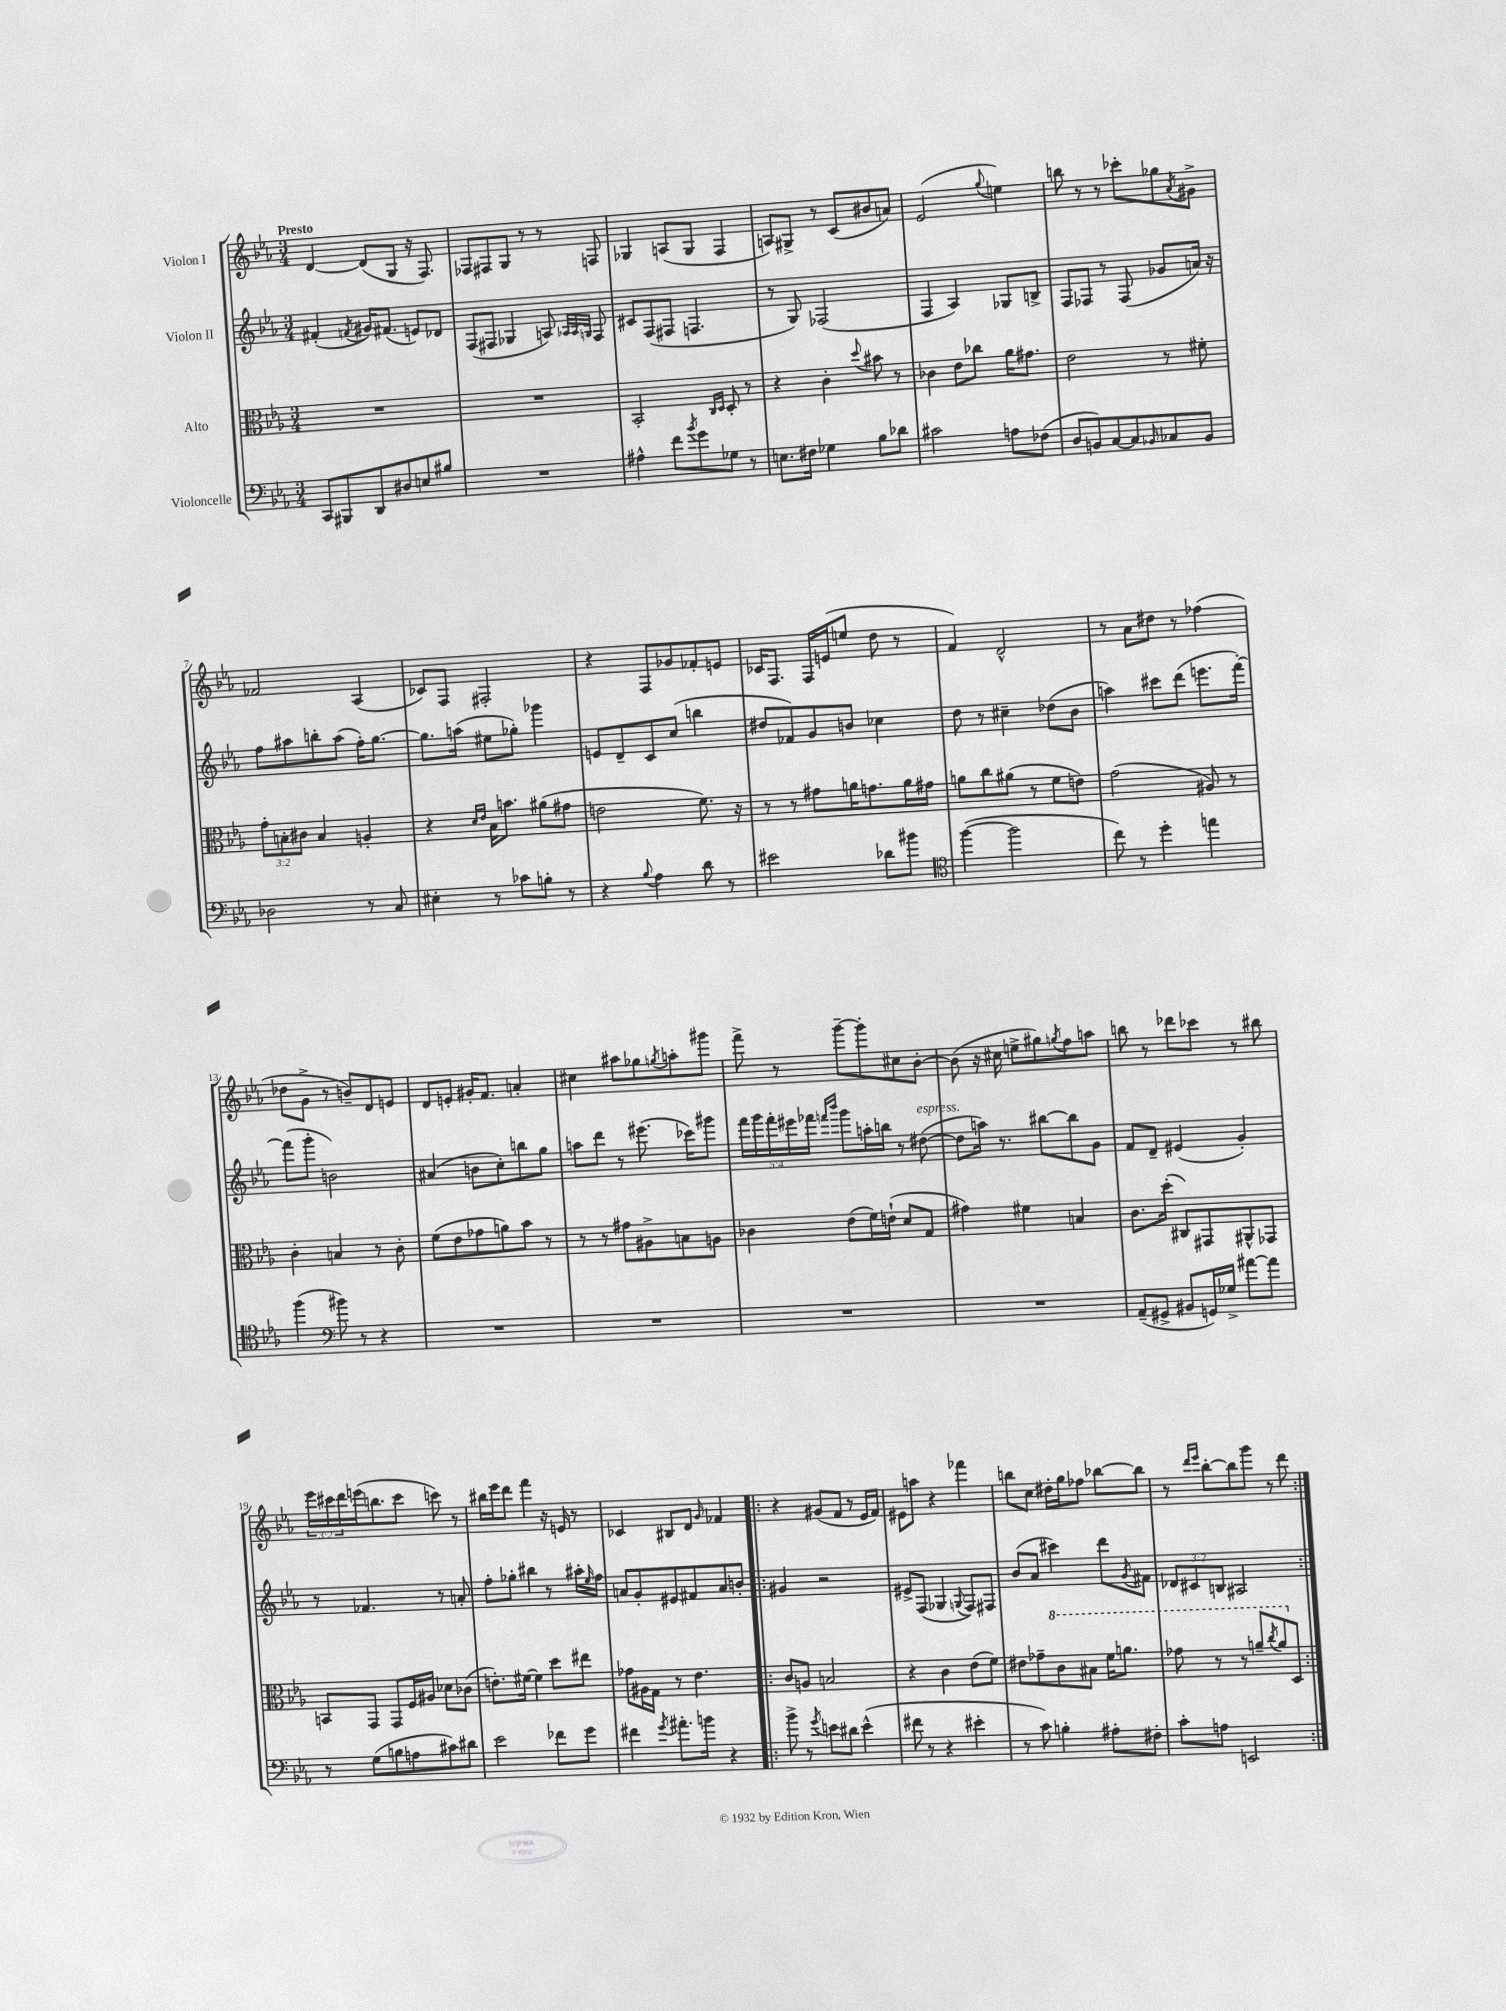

**kern	**kern	**kern	**kern
*staff4	*staff3	*staff2	*staff1
*clefF4	*clefC3	*clefG2	*clefG2
*k[b-e-a-]	*k[b-e-a-]	*k[b-e-a-]	*k[b-e-a-]
*M3/4	*M3/4	*M3/4	*M3/4
8CC	2.r	(4f#'	[4d
8BBB#	.	.	.
.	.	8qf	.
8DD	.	16g#)	(8d]
.	.	(8.f#	.
8D#	.	.	8G
8E	.	8e)	16r
.	.	.	8.F)
8B#	.	8d-	.
=	=	=	=
2.r	2.r	(8F	8F-
.	.	8F#	8F#
.	.	4G-	8G
.	.	.	8r
.	.	8A)	8r
.	.	32qqA-	.
.	.	32qqA-	.
.	.	32qqG	.
.	.	8F#	8F
=	=	=	=
4A#^^	2BB-'	8c#	4G-
.	.	(8F	.
8f	.	8F#	(8A
8qb-	.	.	.
8g	.	4.F	8G-
.	16qqC	.	.
.	16qqD	.	.
8G-	8D'	.	4F
8r	8r	.	.
=	=	=	=
8.E	4r	8r	8A)
.	.	8G)	8G#^
16F#	.	.	.
4G-	4c'	(2F-	8r
.	.	.	(8c
.	8qqdd	.	.
8B-	8b#	.	8b#
8d-	8r	.	8a)
=	=	=	=
2c#	4c-	4F	(2e-
.	8e-	4A-)	.
.	8cc-	.	.
.	.	.	8qqgg
8A	16a-	8G-	4ee)
.	8.g#	.	.
(8F-	.	8B^	.
=	=	=	=
8D	2e-	8F	8bb
8BB)	.	8F-	8r
[8C	.	8r	8r
8C]	.	(8F-	8ccc-'
16qqBB-	.	.	.
8C-	8r	8g-	8gg-
.	.	.	8qa-
8BB-	8f#'	16a)	8g#^
.	.	16r	.
=	=	=	=
2D-	12g'	8ff	2f-
.	12B'	.	.
.	.	8aa#	.
.	12c#	.	.
.	4B	8bb'	.
.	.	(8aa#	.
8r	4A'	16ff')	(4A-
.	.	[8.gg	.
8C	.	.	.
=	=	=	=
4E#'	4r	8.gg]	8c-)
.	.	.	8F
.	.	(16aa	.
.	16qqd	.	.
.	16qqe-	.	.
8r	16B-	8ee#	2F#'
.	8.b	.	.
8c-	.	8gg-')	.
8B'	(8a#	4ggg-	.
8r	8g#	.	.
=	=	=	=
4r	2e	8e	4r
.	.	8d~	.
8qqB-	.	.	.
4A-	.	8c	8F
.	.	(8cc	8g-
8d	8.f)	4bb	8f-'
8r	.	.	8e
.	16r	.	.
=	=	=	=
2e#	8r	8dd#	16c-
.	.	.	8.F
.	8r	8f-)	.
.	8g#	8g	16F
.	.	.	(16e
.	16a	8b	8ee
.	8.g	.	.
8d-	.	4cc-	8dd
8b#	16a	.	8r
.	16g#	.	.
=	=	=	=
*clefC4	*	*	*
([4ff	8a	8dd	4f)
.	8cc	8r	.
2ff]	(8a#	4cc#~	2d^^
.	8r	.	.
.	8f	(8dd-	.
.	8e)	8b-	.
=	=	=	=
8cc)	(2g	4aa)	8r
8r	.	.	8a-
4dd'	.	8ccc#	8dd#
.	.	(8ddd	8r
4ee	8A#)	8.eee	(4ff-
.	8r	.	.
.	.	[16fff')	.
=	=	=	=
(4ff	4c'	(8fff]	8dd-
.	.	8ggg'	8g^
*clefF4	*	*	*
8b#)	4B	2b)	8r
8r	.	.	8b~)
4r	8r	.	8d
.	8c'	.	8e
=	=	=	=
2.r	(8f	(4a#	8d
.	8e-	.	8e'
.	8g-	8b	16g#'
.	.	.	8.f
.	8a)	8cc')	.
.	8b-	8bb	4a'
.	8r	8gg	.
=	=	=	=
2.r	8r	8aa	4cc#
.	8r	8ddd	.
.	8g#	8r	8aa#
.	8A#^	(8.eee#	8gg-
.	.	.	8qgg
.	8B	.	8aa'
.	.	16ccc-)	.
.	8A	8ggg#	8ggg#
=	=	=	=
2.r	4c-	20fff	8fff^
.	.	20ggg	.
.	.	20fff'	.
.	.	.	8r
.	.	20eee#	.
.	.	20fff-	.
.	.	16qqfff	.
.	.	16qqbbb-	.
.	(8e-	8ggg	[8ggg~
.	16f)	16aa'	8ggg']
.	(16e`	16bb	.
.	8d	8r	8cc#
.	8G	([8dd#	[8b-'
=	=	=	=
2.r	4g#)	8dd#]	(8b-]
.	.	16aa)	16r
.	.	8.r	16cc#
.	4f#	.	8ee^
.	.	[8bb#	8gg#)
.	.	.	8qgg
.	4B	8bb#]	8ff
.	.	8g	8aa
=	=	=	=
(8AA-~	8.c	8f	8bb
8GG#^	.	8d~	8r
.	(16dd'	.	.
8BB#	8C#)	(4e#	8ddd-
16GG)	8GG#	.	8ccc-
16G-^	.	.	.
[8a#	8AA#^^	4g')	8r
8a#]	8GG-	.	8bb#
=	=	=	=
8r	8BB	8r	24eee-
.	.	.	24ccc#
.	.	.	24ddd
(8G	8GG	4.f-	(16eee
.	.	.	8.bb
8B	8GG	.	.
8A	16F	.	8ccc#
.	16A#	.	.
8c#)	8d-	8r	8ccc)
8d#	(8c-	8a'	8r
=	=	=	=
2e-	8.e')	8ff'	16bb#
.	.	.	16eee-
.	.	8gg-'	8ddd
.	[16f#	.	.
.	4f#]	4bb#	4fff
8f-	8dd	8r	16r
.	.	.	16e
8g	8ee#	16aa#'	8r
.	.	16qqee-	.
.	.	16ff	.
=	=	=	=
4f#	8g-	8a	4c-
.	16A#	8g'	.
.	16G	.	.
8qg	.	.	.
8.a#'	8r	8e#	8B#
.	4.e-	8f#	8d
16b	.	.	.
.	.	.	16qqg
4r	.	8a	4f-
.	.	8b'	.
=!|:	=!|:	=!|:	=!|:
8b-^	8c	4g#	4r
8r	8A	.	.
8qg	.	.	.
8e	2B	2r	(8g#
8d#	.	.	8f
(4e^^	.	.	8r
.	.	.	16e-
.	.	.	16f)
=	=	=	=
8f#	4r	8e#^	8e#
8r	.	(8F	8aa
4r	4c	4G-	4r
.	.	8qqG	.
4e#'	(8e-	8F)	4fff-
.	8f)	8F#	.
=	=	=	=
8r	8e#	(8b-	8bb
8c)	8g-~	8a-	8cc
4B'	8cc	4ccc#)	16dd#'
.	.	.	16gg
.	8b#	.	8ff-
8A#'	16ff	8ddd	[8bb-
.	8.aa	.	.
.	.	8qg	.
8F#'	.	8f#	8bb-]
=	=	=	=
8c'	8gg-	12d-	8r
.	.	12c#	.
.	.	.	16qqddd
.	.	.	16qqeee-
8A	8r	.	[8bb-'
.	.	12B	.
2EE	8r	2A#	8bb-]
.	8aa~	.	8ggg
.	8qccc	.	.
.	8aa	.	8r
.	8D	.	8ddd
==:|!	==:|!	==:|!	==:|!
*-	*-	*-	*-
